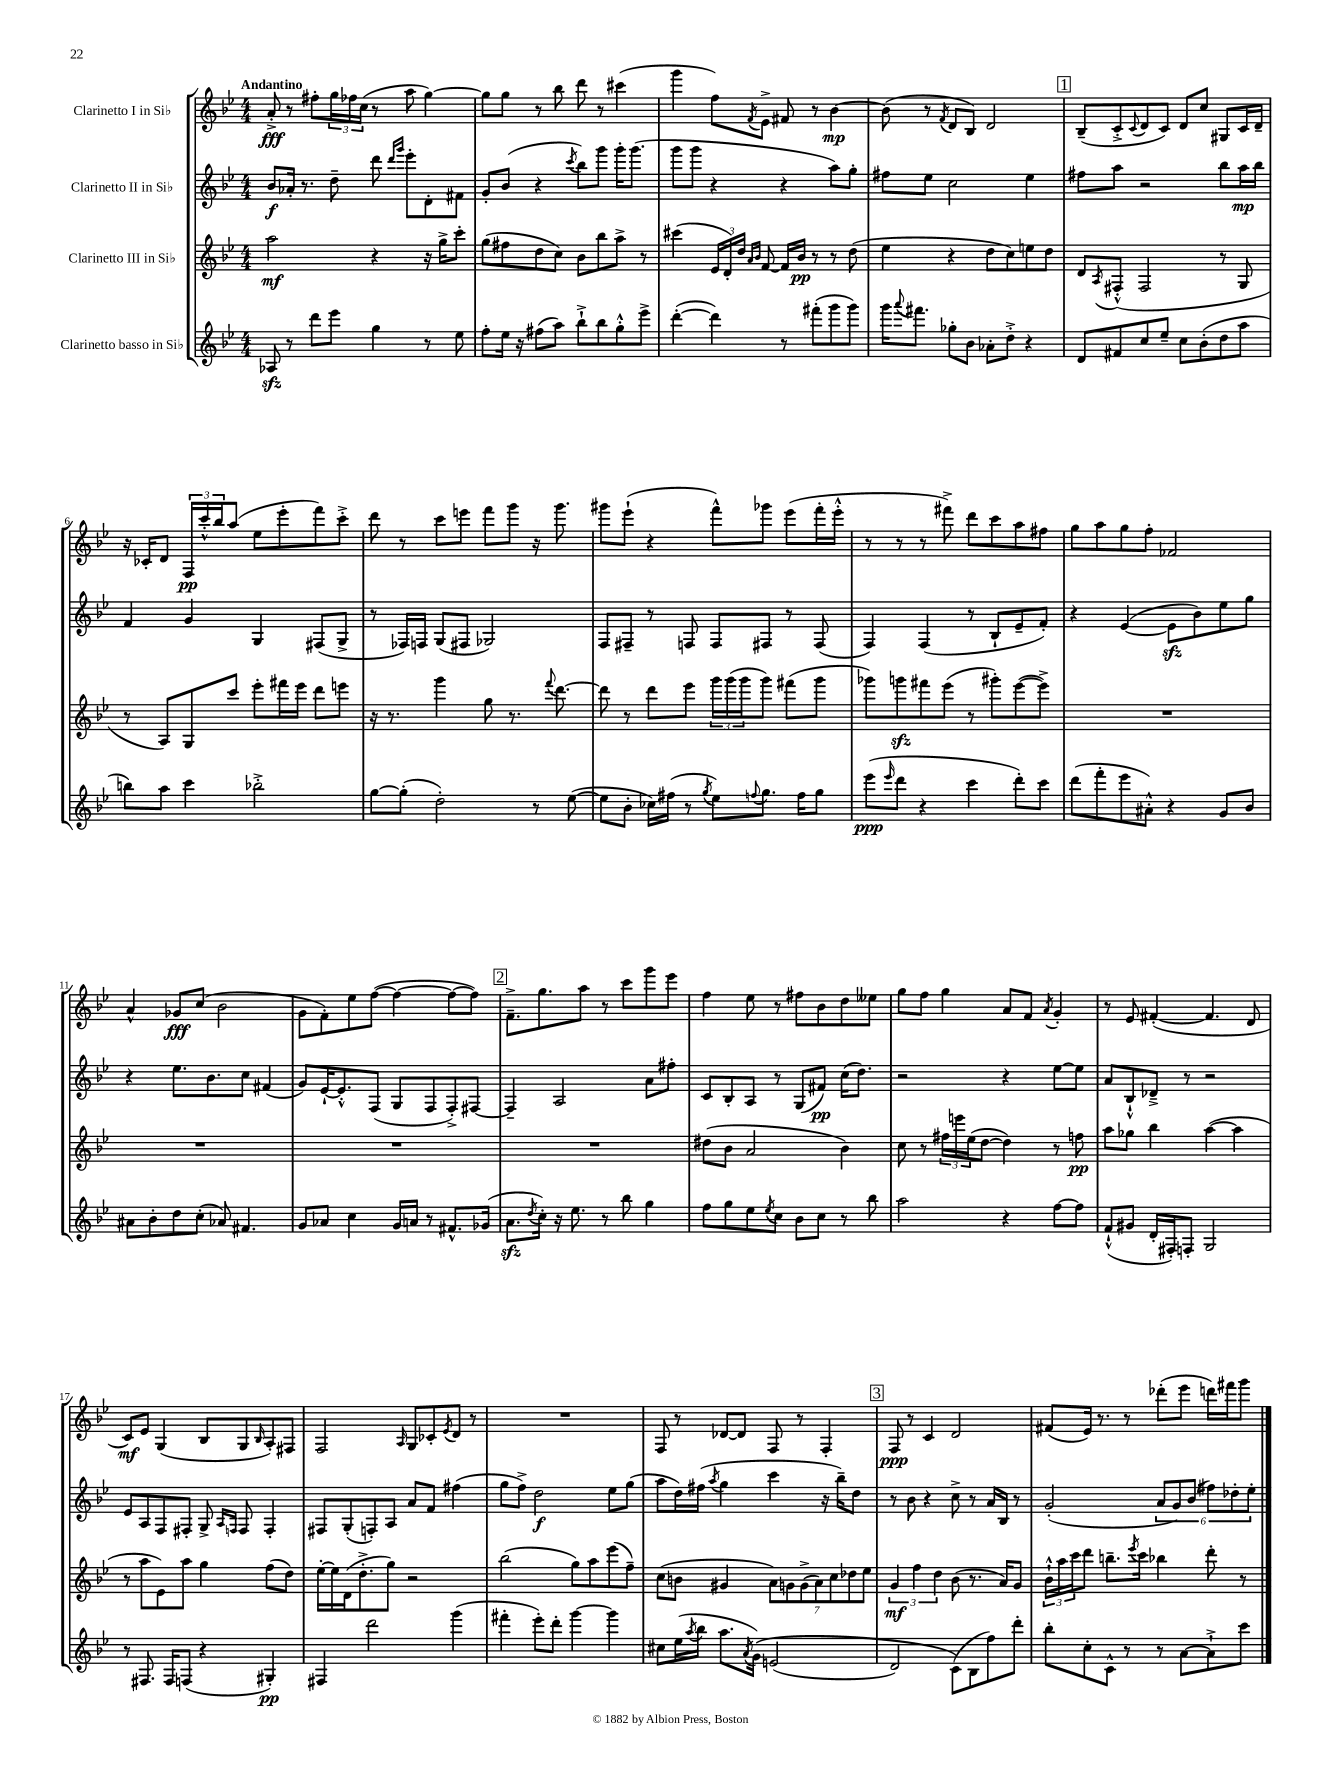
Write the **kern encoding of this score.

**kern	**dynam	**kern	**dynam	**kern	**dynam	**kern	**dynam
*part4	*part4	*part3	*part3	*part2	*part2	*part1	*part1
*staff4	*staff4	*staff3	*staff3	*staff2	*staff2	*staff1	*staff1
*I"Clarinetto basso in Si♭	*	*I"Clarinetto III in Si♭	*	*I"Clarinetto II in Si♭	*	*I"Clarinetto I in Si♭	*
*clefG2	*	*clefG2	*	*clefG2	*	*clefG2	*
*k[b-e-]	*	*k[b-e-]	*	*k[b-e-]	*	*k[b-e-]	*
*M4/4	*	*M4/4	*	*M4/4	*	*M4/4	*
=1	=1	=1	=1	=1	=1	=1	=1
!	!	!	!	!	!	!LO:TX:a:B:t=Andantino	!
8A-Xzz/	.	2aa\	mf	8b-/L	f	8a'^/	fff
8r	.	.	.	16a-X'/Jk	.	8r	.
.	.	.	.	8.r	.	.	.
8ddd\L	.	.	.	.	.	8ff#X'\L	.
8eee-\J	.	.	.	8dd~\	.	24gg\L	.
.	.	.	.	.	.	24ff-X\	.
.	.	.	.	.	.	(24cc\JJ	.
4gg\	.	4r	.	8ddd\	.	8r	.
.	.	.	.	16qqddd/LL	.	.	.
.	.	.	.	16qqggg/JJ	.	.	.
.	.	.	.	8eee-'\L	.	8aa\	.
8r	.	16r	.	8d'\	.	[4gg\)	.
.	.	16gg^\KL	.	.	.	.	.
8ee-\	.	8ccc'\J	.	8f#X\J	.	.	.
=2	=2	=2	=2	=2	=2	=2	=2
8ff'\L	.	(8gg\L	.	8g'/L	.	8gg\L]	.
16ee-\Jk	.	8ff#X\	.	(8b-/J	.	8gg\J	.
16r	.	.	.	.	.	.	.
(8ff#X\L	.	8dd\	.	4r	.	8r	.
8aa\J)	.	8cc\J)	.	.	.	8bb-\	.
.	.	.	.	8qccc/	.	.	.
8bb-`^\L	.	8b-\L	.	8bb-\L)	.	8ddd\	.
8bb-\	.	8bb-\	.	8ggg\J	.	8r	.
8gg'^^\	.	8aa^\J	.	16ggg'\KL	.	(4ccc#X\	.
.	.	.	.	(8.ggg\J	.	.	.
8eee-^\J	.	8r	.	.	.	.	.
=3	=3	=3	=3	=3	=3	=3	=3
([4ddd'\	.	(4ccc#X\	.	8ggg\L	.	4ggg\	.
.	.	.	.	8ggg\J	.	.	.
4ddd\])	.	24e-/LL	.	4r	.	8ff\L)	.
.	.	24d'/)	.	.	.	.	.
.	.	24dd/JJ	.	.	.	.	.
.	.	16qqa/LL	.	.	.	.	.
.	.	16qqb-/JJ	.	.	.	8qf/	.
.	.	[8f/	.	.	.	8e-^\J	.
8r	.	16f/LL]	.	4r	.	8f#X/	.
.	.	16b-/JJ	pp	.	.	.	.
(8fff#X'\L	.	8r	.	.	.	8r	.
8ggg\	.	8r	.	8aa\L)	.	[4b-\	mp
8ggg\J)	.	(8dd\	.	8gg'\J	.	.	.
=4	=4	=4	=4	=4	=4	=4	=4
16ggg\KL	.	4ee-\	.	8ff#X\L	.	(8b-\]	.
8qqaaa/	.	.	.	.	.	.	.
8.fff#X\J	.	.	.	.	.	.	.
.	.	.	.	8ee-\J	.	8r	.
.	.	.	.	.	.	8qf/	.
8gg-X'\L	.	4r	.	2cc\	.	8d/L	.
8b-\J	.	.	.	.	.	8B-/J)	.
8a-X'\L	.	8dd\L	.	.	.	2d/	.
8dd'^\J	.	8cc\)	.	.	.	.	.
4r	.	8een\	.	4ee-\	.	.	.
.	.	8dd\J	.	.	.	.	.
!!LO:REH:place=s1:t=1
=5	=5	=5	=5	=5	=5	=5	=5
8d/L	.	8d/L	.	8ff#X\L	.	(8B-~/L	.
.	.	8qA/	.	.	.	.	.
8f#X/	.	(8F#X'^^/J	.	8aa\J	.	8c'^/	.
.	.	.	.	.	.	8qqc/	.
8cc/	.	2F#/	.	2r	.	8d/	.
8ee-~/J	.	.	.	.	.	8c/J)	.
8cc\L	.	.	.	.	.	8d/L	.
(8b-'\	.	.	.	.	.	8cc/J	.
8dd\	.	8r	.	8bb-\L	.	8G#X/L	.
8aa\J	.	8G/	.	16aa\L	mp	16c/L	.
.	.	.	.	16bb-\JJ	.	16d~/JJ	.
!!LO:LB:g=z
=6	=6	=6	=6	=6	=6	=6	=6
8bbn\L)	.	8r	.	4f/	.	16r	.
.	.	.	.	.	.	16c-X'/KL	.
8aa\J	.	8A/L)	.	.	.	8d/J	.
4ccc\	.	8G/	.	4g/	.	24F/LL	pp
.	.	.	.	.	.	24ccc'^^/	.
.	.	.	.	.	.	24bb-/J	.
.	.	8ccc/J	.	.	.	(8aa/J	.
2bb-X'^\	.	8eee-'\L	.	4G/	.	8ee-\L	.
.	.	16fff#X\L	.	.	.	8eee-'\	.
.	.	16eee-\JJ	.	.	.	.	.
.	.	8ddd\L	.	(8F#X/L	.	8fff\)	.
.	.	8eeen\J	.	8G^/J	.	8ccc'^\J	.
=7	=7	=7	=7	=7	=7	=7	=7
[8gg\L	.	16r	.	8r	.	8ddd\	.
.	.	8.r	.	.	.	.	.
(8gg'\J]	.	.	.	16F-X/LL)	.	8r	.
.	.	.	.	16Fn/JJ	.	.	.
2dd'\)	.	4ggg\	.	(8G/L	.	8ccc\L	.
.	.	.	.	8F#X/J	.	8eeen\J	.
.	.	8gg\	.	2G-X/)	.	8fff\L	.
.	.	8.r	.	.	.	8ggg\J	.
8r	.	.	.	.	.	16r	.
.	.	8qqfff/	.	.	.	.	.
.	.	[8.ddd\	.	.	.	8.ggg\	.
([8ee-\	.	.	.	.	.	.	.
=8	=8	=8	=8	=8	=8	=8	=8
8ee-\L]	.	8ddd\]	.	8F/L	.	8ggg#X\L	.
8b-'\J	.	8r	.	8F#X~/J	.	(8eee-`\J	.
16cc-X\LL)	.	8ddd\L	.	8r	.	4r	.
(16ff#X\JJ	.	.	.	.	.	.	.
8r	.	8eee-\J	.	8Fn/	.	.	.
8qgg/	.	.	.	.	.	.	.
8ee-\L)	.	24ggg\LL	.	8F/L	.	8fff^^\L)	.
.	.	(24ggg\	.	.	.	.	.
.	.	24ggg\J	.	.	.	.	.
8qqffn/	.	.	.	.	.	.	.
8.gg\J	.	8ggg\J)	.	8F#X/J	.	8ggg-X\J	.
.	.	(8fff#X\L	.	8r	.	(8eee-\L	.
16ff\KL	.	.	.	.	.	.	.
8gg\J	.	8ggg\J	.	(8F#/	.	16fff'\L	.
.	.	.	.	.	.	16eee-'^^\JJ	.
=9	=9	=9	=9	=9	=9	=9	=9
(8eee-\L	ppp	8ggg-X\L)	.	4F/)	.	8r	.
16qqeee-/	.	.	.	.	.	.	.
8ddd\J	.	8gggnzz\	.	.	.	8r	.
4r	.	8fff#X\	.	(4F/	.	8r	.
.	.	(8eee-\J	.	.	.	8fff#X^\)	.
4ccc\	.	8r	.	8r	.	8ddd\L	.
.	.	8ggg#X'\L)	.	8B-`/L	.	8ccc\	.
8ddd'\L)	.	([8eee-\	.	8e-~/	.	8aa\	.
8ccc\J	.	8eee-^\J])	.	8f'/J)	.	8ff#X\J	.
=10	=10	=10	=10	=10	=10	=10	=10
(8ddd\L	.	1r	.	4r	.	8gg\L	.
8fff'\	.	.	.	.	.	8aa\	.
8eee-\	.	.	.	([4e-/	.	8gg\	.
8a#X'^^\J)	.	.	.	.	.	8ff'\J	.
4r	.	.	.	8e-zz\L]	.	2f-X/	.
.	.	.	.	8b-\)	.	.	.
8g/L	.	.	.	8ee-\	.	.	.
8b-/J	.	.	.	8gg\J	.	.	.
!!LO:LB:g=z
=11	=11	=11	=11	=11	=11	=11	=11
8a#X\L	.	1r	.	4r	.	4a^^/	.
8b-'\	.	.	.	.	.	.	.
8dd\	.	.	.	8.ee-\L	.	8g-X/L	fff
(8cc'\J	.	.	.	.	.	(8cc/J	.
.	.	.	.	8.b-\	.	.	.
8a-X/)	.	.	.	.	.	2b-\	.
4.f#X/	.	.	.	8cc\J	.	.	.
.	.	.	.	(4f#X/	.	.	.
=12	=12	=12	=12	=12	=12	=12	=12
8g/L	.	1r	.	8g/L)	.	8g\L	.
8a-X/J	.	.	.	[16e-`/K	.	8f'\)	.
.	.	.	.	8.e-'^^/]	.	.	.
4cc\	.	.	.	.	.	8ee-\	.
.	.	.	.	(8F/J	.	([8ff\J	.
16g/LL	.	.	.	8G/L	.	4ff\_	.
16an/JJ	.	.	.	.	.	.	.
8r	.	.	.	8F/	.	.	.
8.f#X^^/L	.	.	.	8F'^/)	.	8ff\L_	.
.	.	.	.	[8F#X/J	.	8ff\J])	.
(16g-X/Jk	.	.	.	.	.	.	.
!!LO:REH:place=s1:t=2
=13	=13	=13	=13	=13	=13	=13	=13
8.azz\L	.	1r	.	4F#~/]	.	8.f~^\L	.
8qdd/	.	.	.	.	.	.	.
16cc'\Jk)	.	.	.	.	.	8.gg\	.
16r	.	.	.	2A/	.	.	.
8.ee-\	.	.	.	.	.	.	.
.	.	.	.	.	.	8aa\J	.
8r	.	.	.	.	.	8r	.
8bb-\	.	.	.	.	.	8ccc\L	.
4gg\	.	.	.	8a\L	.	8ggg\	.
.	.	.	.	8ff#X'\J	.	8eee-\J	.
=14	=14	=14	=14	=14	=14	=14	=14
8ff\L	.	(8dd#X\L	.	8c/L	.	4ff\	.
8gg\	.	8b-\J	.	8B-'/	.	.	.
8ee-\	.	2a/	.	8A/J	.	8ee-\	.
8qee-/	.	.	.	.	.	.	.
8cc\J	.	.	.	8r	.	8r	.
8b-\L	.	.	.	(8G/L	.	8ff#X\L	.
8cc\J	.	.	.	8f#X/J)	pp	8b-\	.
8r	.	4b-\)	.	(16cc\KL	.	8dd\	.
.	.	.	.	8.dd\J)	.	.	.
8bb-\	.	.	.	.	.	8ee--X\J	.
=15	=15	=15	=15	=15	=15	=15	=15
2aa\	.	8cc\	.	2r	.	8gg\L	.
.	.	8r	.	.	.	8ff\J	.
.	.	24ff#X\LL	.	.	.	4gg\	.
.	.	24eeen\	.	.	.	.	.
.	.	(24ee-\J	.	.	.	.	.
.	.	[8dd\J	.	.	.	.	.
4r	.	4dd\])	.	4r	.	8a/L	.
.	.	.	.	.	.	8f/J	.
.	.	.	.	.	.	8qa/	.
[8ff\L	.	8r	.	[8ee-\L	.	4g'/	.
8ff\J]	.	8ffn\	pp	8ee-\J]	.	.	.
=16	=16	=16	=16	=16	=16	=16	=16
(8f`^^/L	.	8aa\L	.	8a/L	.	8r	.
8g#X/J	.	8gg-X\J	.	8B-`^^/	.	8e-/	.
16d'/LL	.	4bb-\	.	8d-X~^/J	.	([4f#X'/	.
16F#X'/J)	.	.	.	.	.	.	.
8Fn'/J	.	.	.	8r	.	.	.
2G/	.	([4aa\	.	2r	.	4.f#/]	.
.	.	4aa\]	.	.	.	.	.
.	.	.	.	.	.	8d/	.
!!LO:LB:g=z
=17	=17	=17	=17	=17	=17	=17	=17
8r	.	8r	.	8e-/L	.	8c/L)	mf
8.F#X/	.	8aa\L	.	8A/	.	8e-/J	.
.	.	8e-\)	.	8F/	.	(4G/	.
16F#/KL	.	.	.	.	.	.	.
(8Fn/J	.	8aa\J	.	8F#X'/J	.	.	.
4r	.	4gg\	.	8G^/	.	8B-/L	.
.	.	.	.	16qqA/LL	.	.	.
.	.	.	.	16qqFn/JJ	.	.	.
.	.	.	.	8F/	.	8G/	.
.	.	.	.	.	.	16qqB-/	.
4G#X'/)	pp	(8ff\L	.	4F'/	.	8A'/)	.
.	.	8dd\J)	.	.	.	8F#X/J	.
=18	=18	=18	=18	=18	=18	=18	=18
4F#X/	.	[16ee-'\LL	.	8F#X/L	.	2F/	.
.	.	16ee-\]	.	.	.	.	.
.	.	(16d\J	.	(8G'/	.	.	.
.	.	8.dd'^\	.	.	.	.	.
2ddd\	.	.	.	8Fn'/)	.	.	.
.	.	8gg\J)	.	8A/J	.	.	.
.	.	.	.	.	.	16qqA/	.
.	.	2r	.	8a/L	.	8G/L	.
.	.	.	.	8f/J	.	8c-X'/	.
.	.	.	.	.	.	8qe-/	.
(4ggg\	.	.	.	(4ff#X\	.	8d/J	.
.	.	.	.	.	.	8r	.
=19	=19	=19	=19	=19	=19	=19	=19
4fff#X'\	.	(2bb-\	.	8gg\L	.	1r	.
.	.	.	.	8ff^\J)	.	.	.
8eee-'\L)	.	.	.	2dd\	f	.	.
8ddd'\J	.	.	.	.	.	.	.
[4ggg\	.	8gg\L)	.	.	.	.	.
.	.	8aa\	.	.	.	.	.
4ggg\]	.	(8eee-\	.	8ee-\L	.	.	.
.	.	8ff~\J)	.	(8gg\J	.	.	.
=20	=20	=20	=20	=20	=20	=20	=20
8cc#X\L	.	(8cc\L	.	8aa\L	.	8F/	.
(16ee-\L	.	8bn\J	.	16dd\L)	.	8r	.
8qaa/	.	.	.	.	.	.	.
16bb-\JJ	.	.	.	(16ff#X\JJ	.	.	.
.	.	.	.	8qaa/	.	.	.
8.aa\L	.	4g#X/	.	4gg\	.	[8d-X/L	.
.	.	.	.	.	.	8d-/J]	.
8qa/	.	.	.	.	.	.	.
(16g\Jk)	.	.	.	.	.	.	.
(2en/	.	14a\L)	.	4ccc\	.	8F/	.
.	.	14gn\	.	.	.	.	.
.	.	.	.	.	.	8r	.
.	.	(14g^\	.	.	.	.	.
.	.	14a\)	.	.	.	.	.
.	.	.	.	16r	.	4F'/	.
.	.	14cc\	.	.	.	.	.
.	.	.	.	16bb-~\KL)	.	.	.
.	.	14dd-X\	.	.	.	.	.
.	.	.	.	8dd\J	.	.	.
.	.	14ee-\J	.	.	.	.	.
!!LO:REH:place=s1:t=3
=21	=21	=21	=21	=21	=21	=21	=21
2d/)	.	6g/	mf	8r	.	8F/	ppp
.	.	.	.	8b-\	.	8r	.
.	.	6ff\	.	.	.	.	.
.	.	.	.	4r	.	4c/	.
.	.	6dd\	.	.	.	.	.
(8c\L)	.	(8b-\	.	8cc^\	.	2d/	.
8B-\	.	8.r	.	8r	.	.	.
8ff\)	.	.	.	16a/LL	.	.	.
.	.	16a/KL)	.	16B-/JJ	.	.	.
8ddd'\J	.	8g/J	.	8r	.	.	.
=22	=22	=22	=22	=22	=22	=22	=22
8bb-'\L	.	24b-`^^\LL	.	(2g'/	.	(8f#X/L	.
.	.	24aa\	.	.	.	.	.
.	.	24ccc\J	.	.	.	.	.
8cc'\	.	8ddd\J	.	.	.	16e-/Jk)	.
.	.	.	.	.	.	8.r	.
8c^^\J	.	8.bbn~\L	.	.	.	.	.
8r	.	.	.	.	.	8r	.
.	.	8qeee-/	.	.	.	.	.
.	.	16ccc\Jk	.	.	.	.	.
8r	.	4bb-X\	.	12a/L	.	(8ddd-X'\L	.
.	.	.	.	12g/)	.	.	.
[8a\L	.	.	.	.	.	8eee-\J	.
.	.	.	.	(12b-/J	.	.	.
8a`^\]	.	8ddd'\	.	12ff#X\L)	.	16dddn\LL)	.
.	.	.	.	.	.	16fff#X\J	.
.	.	.	.	12dd-X'\	.	.	.
8ccc\J	.	8r	.	.	.	8ggg\J	.
.	.	.	.	12ee-'\J	.	.	.
==	==	==	==	==	==	==	==
*-	*-	*-	*-	*-	*-	*-	*-
